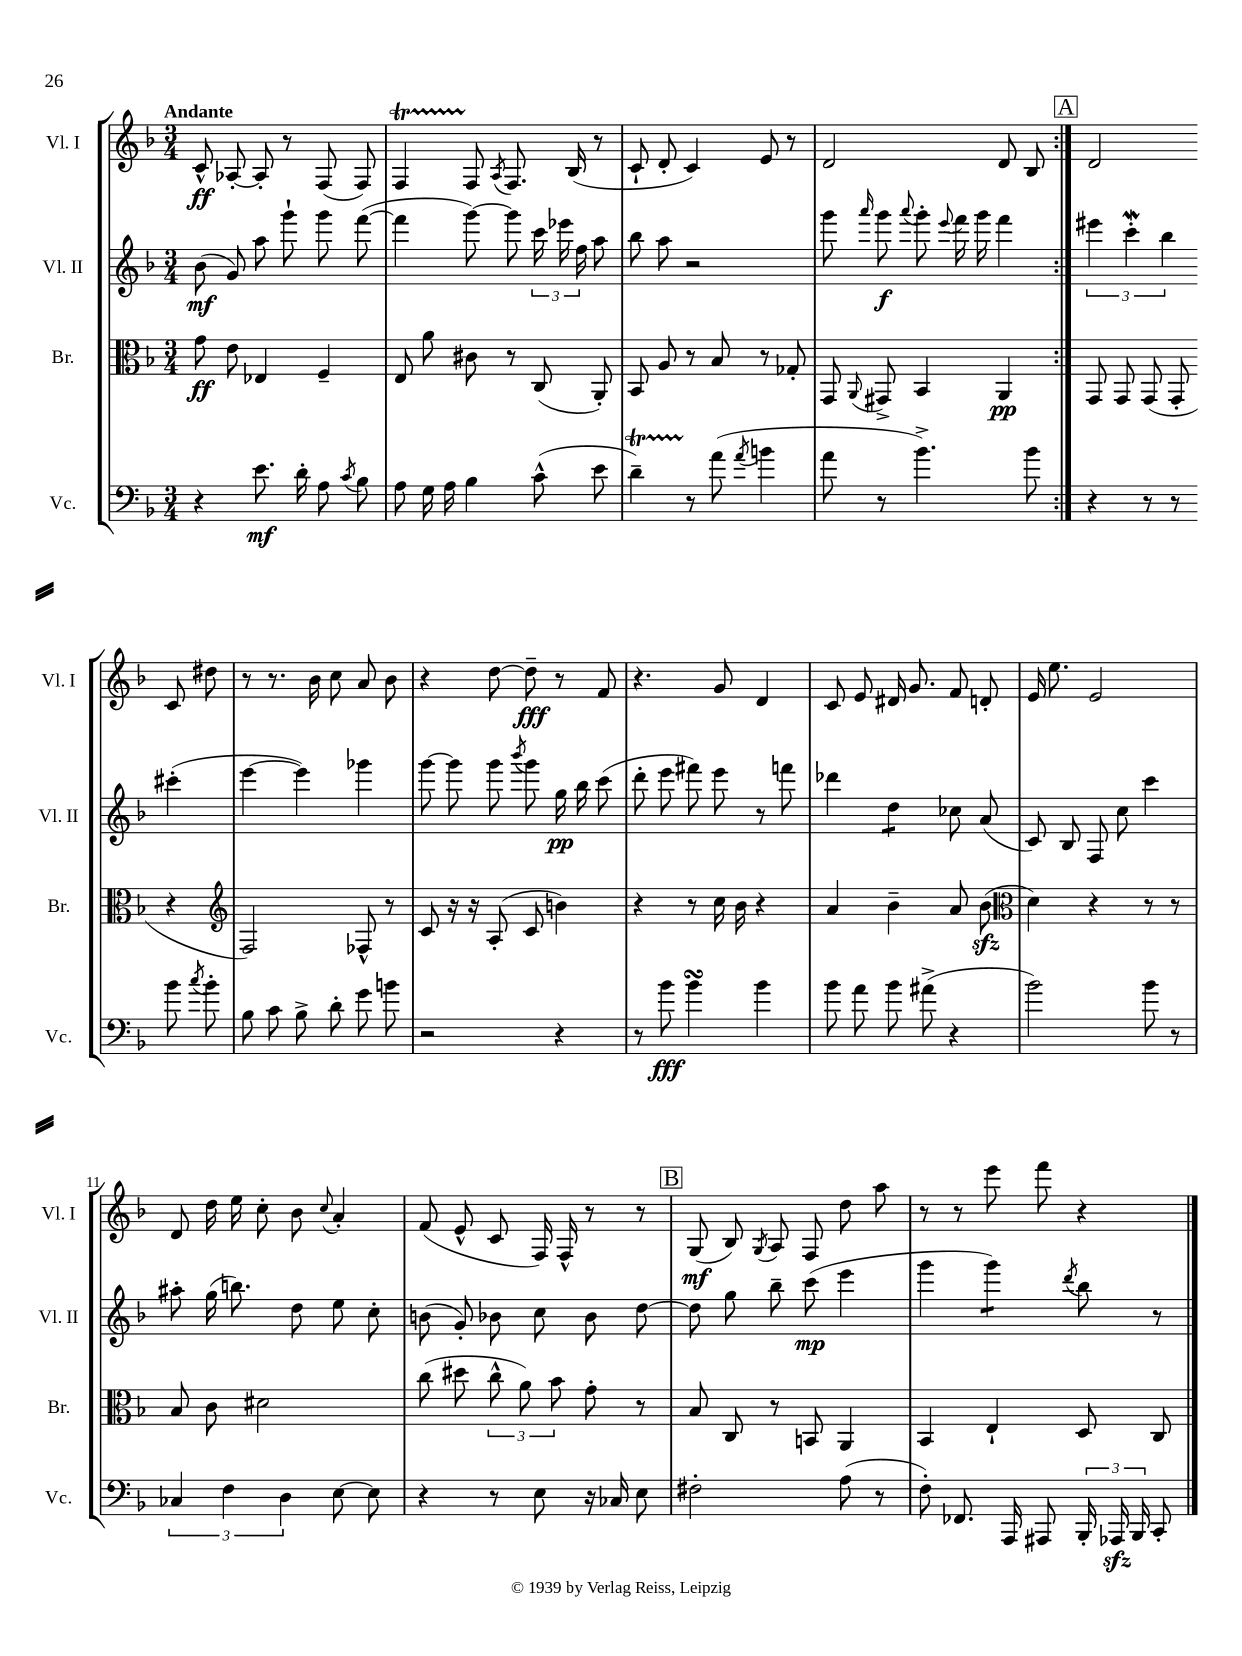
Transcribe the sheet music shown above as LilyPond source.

<<
\new StaffGroup <<
\new Staff = "s0" \with { instrumentName = "Vl. I" shortInstrumentName = "Vl. I" } {
    \clef treble \key f \major \numericTimeSignature \time 3/4 \tempo "Andante"
    \autoBeamOff \repeat volta 2 { c'8-^\ff aes8~-. aes8-. r8 f8( f8) |
    f4\startTrillSpan f8\stopTrillSpan \acciaccatura { a8 } f8. bes16( r8 |
    c'8-! d'8-. c'4) e'8 r8 |
    d'2 d'8 bes8 | }
    \mark \markup { \box "A" } d'2 c'8 dis''8 |
    r8 r8. bes'16 c''8 a'8 bes'8 |
    r4 d''8~ d''8--\fff r8 f'8 |
    r4. g'8 d'4 |
    c'8 e'8 dis'16 g'8. f'8 d'8-. |
    e'16 e''8. e'2 |
    d'8 d''16 e''16 c''8-. bes'8 \appoggiatura { c''8 } a'4-. |
    f'8( e'8-^ c'8 f16) f16-^ r8 r8 |
    \mark \markup { \box "B" } g8\mf( bes8) \acciaccatura { g8 } a8 f8 d''8 a''8 |
    r8 r8 e'''8 f'''8 r4 \bar "|." |
}
\new Staff = "s1" \with { instrumentName = "Vl. II" shortInstrumentName = "Vl. II" } {
    \clef treble \key f \major \numericTimeSignature \time 3/4
    \autoBeamOff \repeat volta 2 { bes'8\mf( g'8) a''8 g'''8-! g'''8 f'''8~( |
    f'''4 g'''8~) g'''8 \tuplet 3/2 { c'''16 ees'''16 f''16 } a''8 |
    bes''8 a''8 r2 |
    g'''8 \grace { a'''16 } g'''8\f \appoggiatura { a'''8 } g'''8-. \appoggiatura { e'''8 } f'''16 g'''16 f'''4 | }
    \mark \markup { \box "A" } \tuplet 3/2 { eis'''4 c'''4-.\mordent bes''4 } cis'''4-.( |
    e'''4~ e'''4) ges'''4 |
    g'''8~ g'''8 g'''8 \acciaccatura { bes'''8 } g'''8 g''16\pp bes''16 c'''8( |
    d'''8-. e'''8 fis'''8) e'''8 r8 f'''8 |
    des'''4 d''4:8 ces''8 a'8( |
    c'8) bes8 f8 c''8 c'''4 |
    ais''8-. g''16( b''8.) d''8 e''8 c''8-. |
    b'8( g'8-.) bes'8 c''8 bes'8 d''8~ |
    \mark \markup { \box "B" } d''8 g''8 bes''8-- c'''8\mp( e'''4 |
    g'''4 g'''4:8) \acciaccatura { d'''8 } bes''8 r8 \bar "|." |
}
\new Staff = "s2" \with { instrumentName = "Br." shortInstrumentName = "Br." } {
    \clef alto \key f \major \numericTimeSignature \time 3/4
    \autoBeamOff \repeat volta 2 { g'8\ff e'8 ees4 f4-- |
    e8 a'8 cis'8 r8 c8( a,8-.) |
    bes,8 a8 r8 bes8 r8 ges8-. |
    g,8 \appoggiatura { a,8 } gis,8-> bes,4 a,4\pp | }
    \mark \markup { \box "A" } g,8 g,8 g,8( g,8-. r4 |
    \clef treble f2) fes8-^ r8 |
    c'8 r16 r16 a8-.( c'8 b'4) |
    r4 r8 c''16 bes'16 r4 |
    a'4 bes'4-- a'8 bes'8\sfz( |
    \clef alto d'4) r4 r8 r8 |
    bes8 c'8 dis'2 |
    c''8( dis''8 \tuplet 3/2 { c''8-^ a'8) bes'8 } g'8-. r8 |
    \mark \markup { \box "B" } bes8 c8 r8 b,8 a,4 |
    bes,4 e4-! d8 c8 \bar "|." |
}
\new Staff = "s3" \with { instrumentName = "Vc." shortInstrumentName = "Vc." } {
    \clef bass \key f \major \numericTimeSignature \time 3/4
    \autoBeamOff \repeat volta 2 { r4 e'8.\mf d'16-. a8 \acciaccatura { c'8 } bes8 |
    a8 g16 a16 bes4 c'8-^( e'8 |
    d'4--\startTrillSpan) r8\stopTrillSpan a'8( \acciaccatura { a'8 } b'4 |
    a'8 r8 bes'4.->) bes'8 | }
    \mark \markup { \box "A" } r4 r8 r8 bes'8 \acciaccatura { c''8 } bes'8-. |
    bes8 c'8 bes8-> d'8-. g'8 b'8 |
    r2 r4 |
    r8 bes'8\fff bes'4\turn bes'4 |
    bes'8 a'8 bes'8 ais'8->( r4 |
    bes'2) bes'8 r8 |
    \tuplet 3/2 { ces4 f4 d4 } e8~ e8 |
    r4 r8 e8 r16 ces16 e8 |
    \mark \markup { \box "B" } fis2-. a8( r8 |
    f8-.) fes,8. a,,16 ais,,8 \tuplet 3/2 { bes,,16-. aes,,16\sfz bes,,16 } c,8-. \bar "|." |
}
>>
>>
